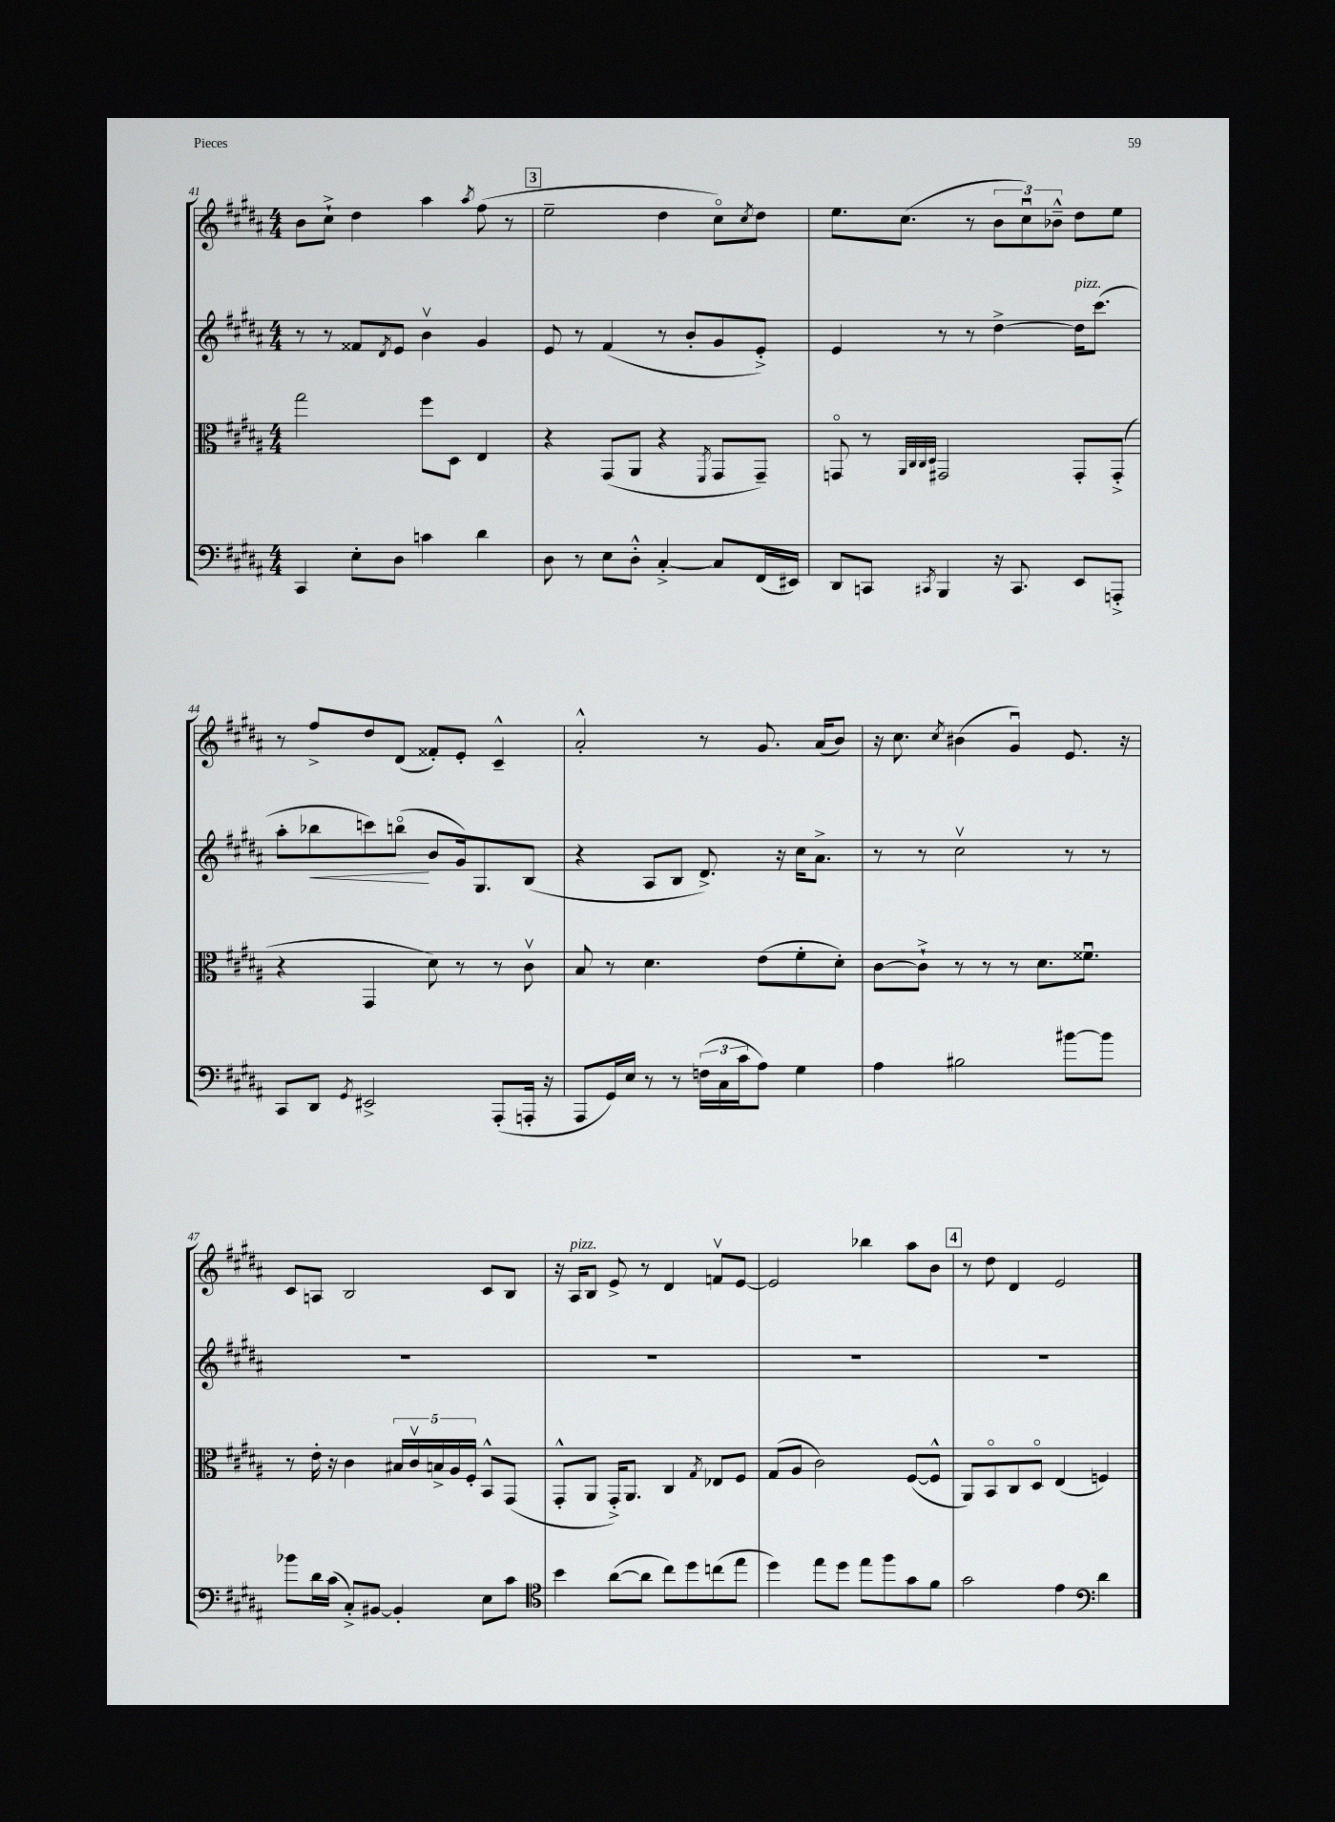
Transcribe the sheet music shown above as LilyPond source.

<<
\new StaffGroup <<
\new Staff = "s0" {
    \clef treble \key b \major \numericTimeSignature \time 4/4
    b'8 cis''8-!-> dis''4 ais''4 \acciaccatura { ais''8 } fis''8( r8 |
    \mark \markup { \box "3" } e''2-- dis''4 cis''8\flageolet) \acciaccatura { cis''8 } dis''8 |
    e''8. cis''8.( r8 \tuplet 3/2 { b'8 cis''8\downbow) bes'8---^ } dis''8 e''8 |
    r8 fis''8-> dis''8 dis'8( fisis'8-.) e'8-. cis'4---^ |
    ais'2-.-^ r8 gis'8. ais'16( b'8) |
    r16 cis''8. \acciaccatura { cis''8 } bis'4( gis'4\downbow) e'8. r16 |
    cis'8 a8 b2 cis'8 b8 |
    r16 ais16^\markup { \italic "pizz." } b8 e'8-> r8 dis'4 f'8\upbow e'8~ |
    e'2 bes''4 ais''8 b'8 |
    \mark \markup { \box "4" } r8 dis''8 dis'4 e'2 \bar "|." |
}
\new Staff = "s1" {
    \clef treble \key b \major \numericTimeSignature \time 4/4
    r8 r8 fisis'8 \acciaccatura { dis'8 } e'8 b'4\upbow gis'4 |
    \mark \markup { \box "3" } e'8 r8 fis'4( r8 b'8-. gis'8 e'8-.->) |
    e'4 r8 r8 dis''4~-> dis''16^\markup { \italic "pizz." } cis'''8.( |
    ais''8-. bes''8\< c'''8) b''8\flageolet\!( b'8 gis'16) gis8. b8( |
    r4 ais8 b8 dis'8.->) r16 cis''16 ais'8.-> |
    r8 r8 cis''2\upbow r8 r8 |
    R1 |
    R1 |
    R1 |
    \mark \markup { \box "4" } R1 \bar "|." |
}
\new Staff = "s2" {
    \clef alto \key b \major \numericTimeSignature \time 4/4
    gis''2 fis''8 dis8 e4 |
    \mark \markup { \box "3" } r4 gis,8( ais,8 r4 \acciaccatura { fis,8 } gis,8 gis,8--) |
    g,8\flageolet r8 \grace { ais,32 cis32 cis32 dis32 } gis,2 gis,8-. gis,8-.->( |
    r4 gis,4 dis'8) r8 r8 cis'8\upbow |
    b8 r8 dis'4. e'8( fis'8-. dis'8-.) |
    cis'8~ cis'8-!-> r8 r8 r8 dis'8. fisis'8.\downbow |
    r8 e'16-. r16 cis'4 \tuplet 5/4 { bis16 cis'16\upbow b16-> ais16 fis16-. } b,8-^ gis,8( |
    gis,8-.-^ ais,8 gis,16-.->) ais,8. cis4 \acciaccatura { gis8 } ees8 fis8 |
    gis8( ais8 cis'2) fis8~( fis8-^ |
    \mark \markup { \box "4" } ais,8) b,8\flageolet cis8 dis8\flageolet e4( f4) \bar "|." |
}
\new Staff = "s3" {
    \clef bass \key b \major \numericTimeSignature \time 4/4
    cis,4 e8-. dis8 c'4 dis'4 |
    \mark \markup { \box "3" } dis8 r8 e8 dis8-.-^ cis4~-.-> cis8 fis,16( eis,16) |
    dis,8 c,8 \acciaccatura { cis,8 } b,,4 r16 cis,8. e,8 a,,8-.-> |
    cis,8 dis,8 \acciaccatura { gis,8 } eis,2-> ais,,8-.( a,,16-. r16 |
    ais,,8 gis,16) e16 r8 r8 \tuplet 3/2 { f16( cis16 cis'16 } ais8) gis4 |
    ais4 bis2 bis'8~ bis'8 |
    bes'8 dis'16 cis'16( cis8-.->) bis,8~ bis,4-. e8 cis'8 |
    \clef tenor b'4 ais'8~( ais'8 cis''8) dis''8 c''8( e''8 |
    dis''4) e''8 dis''8 e''8 fis''8 gis'8 fis'8 |
    \mark \markup { \box "4" } gis'2 e'4 \clef bass dis'4 \bar "|." |
}
>>
>>
\layout { \context { \Score currentBarNumber = #41 } }
